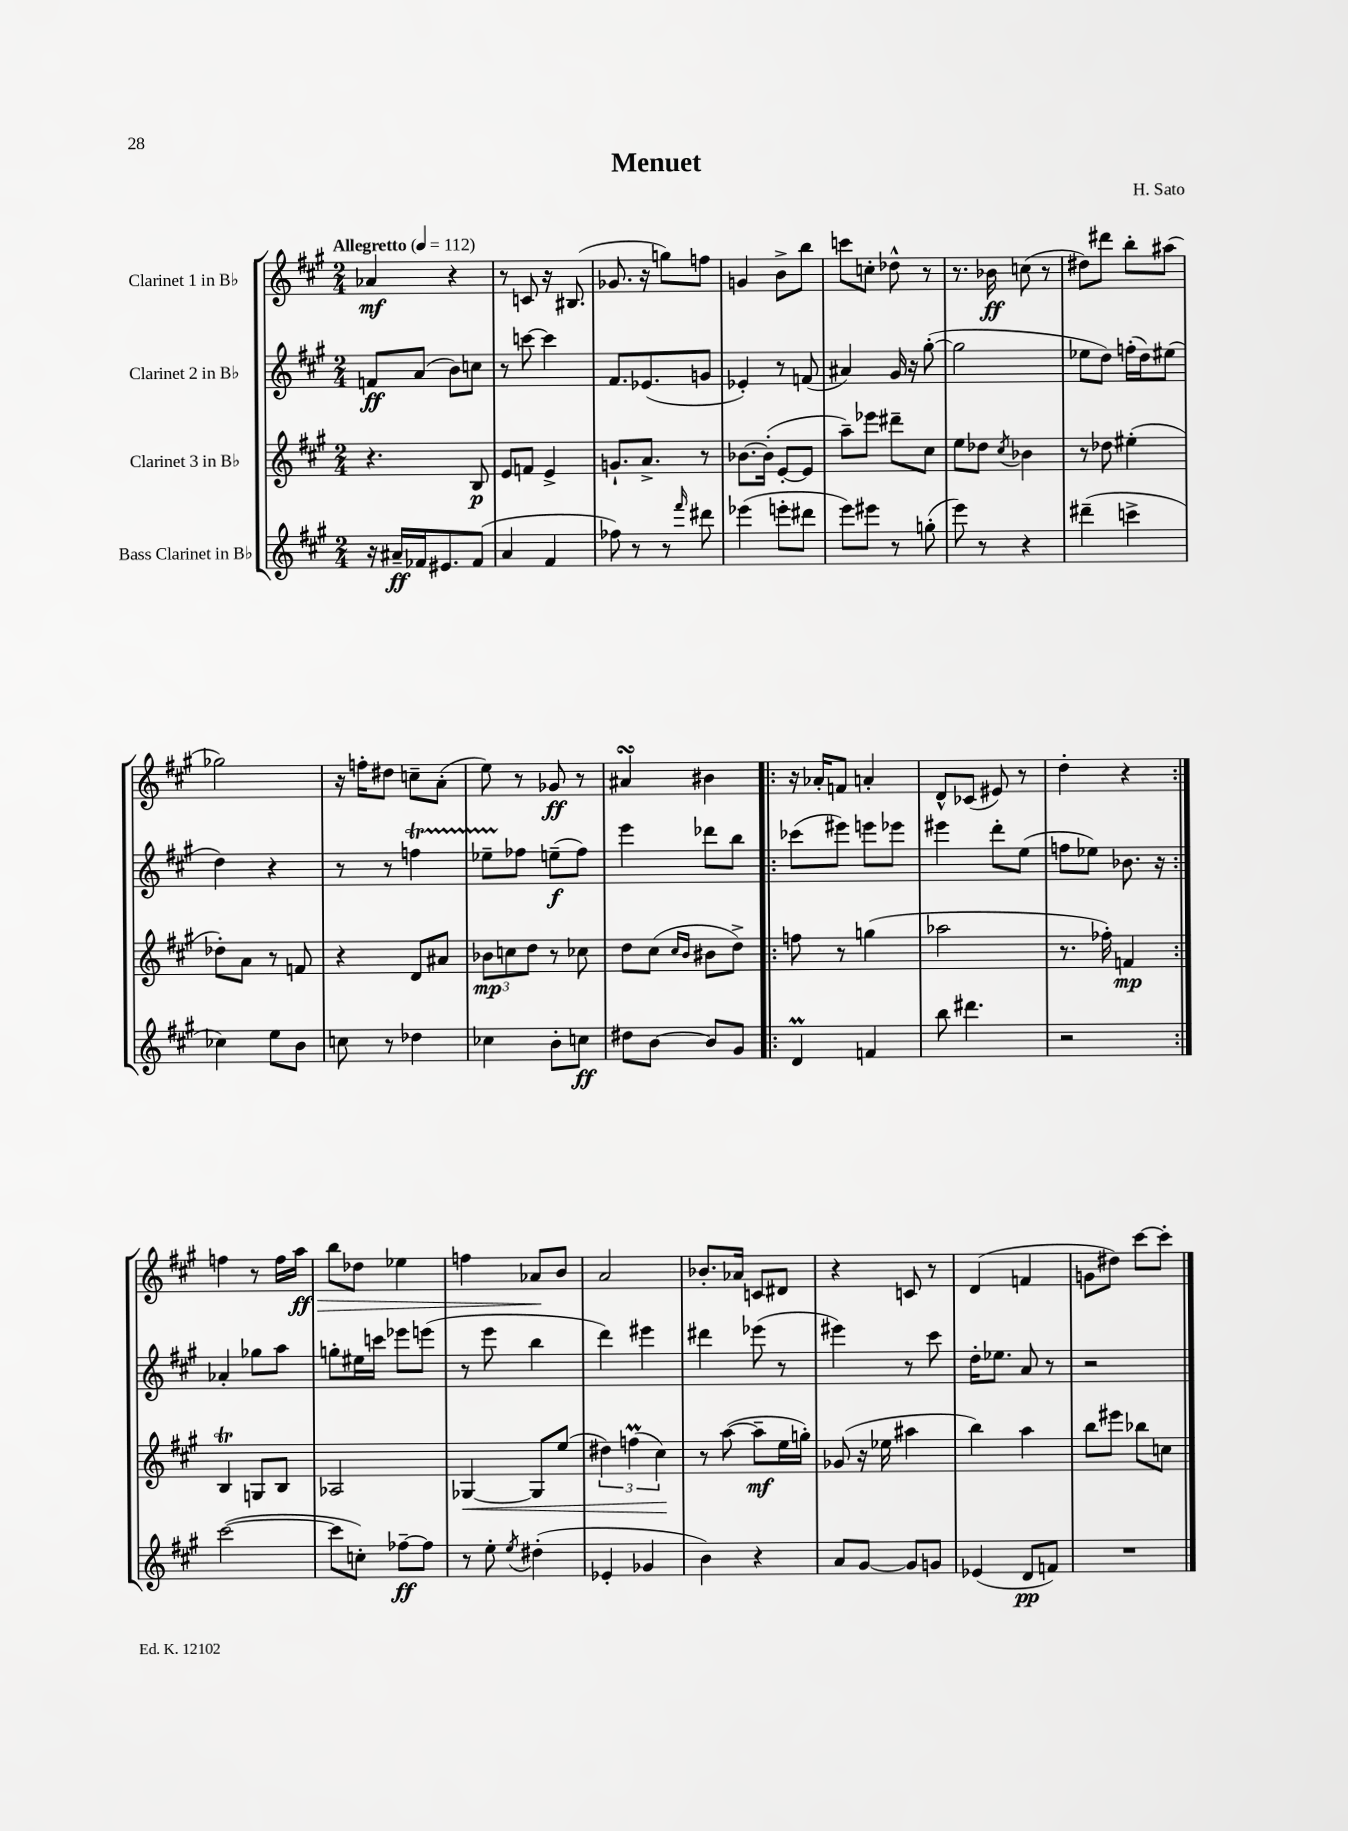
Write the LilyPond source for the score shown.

\header { title = "Menuet" composer = "H. Sato" }
<<
\new StaffGroup <<
\new Staff = "s0" \with { instrumentName = "Clarinet 1 in Bb" } {
    \clef treble \key a \major \numericTimeSignature \time 2/4 \tempo "Allegretto" 4 = 112
    aes'4\mf r4 |
    r8 c'8 r16 bis8.( |
    ges'8. r16 g''8) f''8 |
    g'4 b'8-> b''8 |
    c'''8 c''8-. des''8-^ r8 |
    r8. bes'16\ff c''8( r8 |
    dis''8) dis'''8 b''8-. ais''8( |
    ges''2) |
    r16 f''16-. dis''8 c''8-- a'8-.( |
    e''8) r8 ges'8\ff r8 |
    ais'4\turn bis'4 |
    \repeat volta 2 { r16 aes'16-. f'8 a'4-. |
    d'8-^ ces'8( eis'8) r8 |
    d''4-. r4 | }
    f''4 r8 f''16 a''16\ff\> |
    b''8 des''8 ees''4 |
    f''4 aes'8\! b'8 |
    a'2 |
    bes'8.-. aes'16 c'8 dis'8 |
    r4 c'8 r8 |
    d'4( f'4 |
    g'8 dis''8) cis'''8~ cis'''8-. \bar "|." |
}
\new Staff = "s1" \with { instrumentName = "Clarinet 2 in Bb" } {
    \clef treble \key a \major \numericTimeSignature \time 2/4
    f'8\ff a'8( b'8) c''8 |
    r8 c'''8~ c'''4 |
    fis'8. ees'8.( g'8 |
    ees'4-.) r8 f'8( |
    ais'4) gis'16 r16 gis''8~-.( |
    gis''2 |
    ees''8 d''8) f''16-.( d''16) eis''8( |
    d''4) r4 |
    r8 r8 f''4\startTrillSpan |
    ees''8-- fes''8\stopTrillSpan e''8--\f( fes''8) |
    e'''4 des'''8 b''8 |
    \repeat volta 2 { ces'''8( eis'''8) e'''8 ees'''8 |
    eis'''4 d'''8-. e''8( |
    f''8 ees''8) bes'8. r16 | }
    aes'4-. ges''8 a''8 |
    g''8-. eis''16 c'''16 ees'''8 e'''8( |
    r8 e'''8 b''4 |
    d'''4) eis'''4 |
    dis'''4 ees'''8( r8 |
    eis'''4) r8 cis'''8 |
    d''16-. ees''8. a'8 r8 |
    r2 \bar "|." |
}
\new Staff = "s2" \with { instrumentName = "Clarinet 3 in Bb" } {
    \clef treble \key a \major \numericTimeSignature \time 2/4
    r4. b8\p |
    e'8 f'8 e'4-> |
    g'8.-! a'8.-> r8 |
    bes'8.~ bes'16-.( e'8~-. e'8 |
    a''8--) ees'''8 dis'''8-- cis''8 |
    e''8 des''8 \acciaccatura { cis''8 } bes'4 |
    r8 des''8 eis''4-.( |
    des''8-.) a'8 r8 f'8 |
    r4 d'8 ais'8 |
    \tuplet 3/2 { bes'8\mp c''8 d''8 } r8 ces''8 |
    d''8 cis''8( \grace { cis''16 b'16 } bis'8 d''8->) |
    \repeat volta 2 { f''8 r8 g''4( |
    aes''2 |
    r8. fes''16-.) f'4\mp | }
    b4\trill g8 b8 |
    aes2 |
    ges4~\< ges8 e''8( |
    \tuplet 3/2 { dis''4) f''4\prall( cis''4\!) } |
    r8 a''8~( a''8--\mf e''16 g''16-.) |
    ges'8( r16 ees''16 ais''4 |
    b''4) a''4 |
    b''8 eis'''8 bes''8 c''8 \bar "|." |
}
\new Staff = "s3" \with { instrumentName = "Bass Clarinet in Bb" } {
    \clef treble \key a \major \numericTimeSignature \time 2/4
    r16 ais'16--\ff fes'16 eis'8. fes'8( |
    a'4 fis'4 |
    fes''8) r8 r8 \grace { fis'''16 } dis'''8 |
    ees'''4( e'''8-. dis'''8 |
    e'''8) eis'''8 r8 g''8-.( |
    e'''8) r8 r4 |
    dis'''4--( c'''4-> |
    ces''4) e''8 b'8 |
    c''8 r8 des''4 |
    ces''4 b'8-. c''8\ff |
    dis''8 b'8~ b'8 gis'8 |
    \repeat volta 2 { d'4\prall f'4 |
    b''8 dis'''4. |
    r2 | }
    cis'''2~( |
    cis'''8 c''8-.) fes''8~--\ff fes''8 |
    r8 e''8-. \acciaccatura { e''8 } dis''4-.( |
    ees'4-. ges'4 |
    b'4) r4 |
    a'8 gis'8~ gis'8 g'8 |
    ees'4( d'8\pp f'8) |
    R2 \bar "|." |
}
>>
>>
\layout { \context { \Score \remove "Bar_number_engraver" } }
